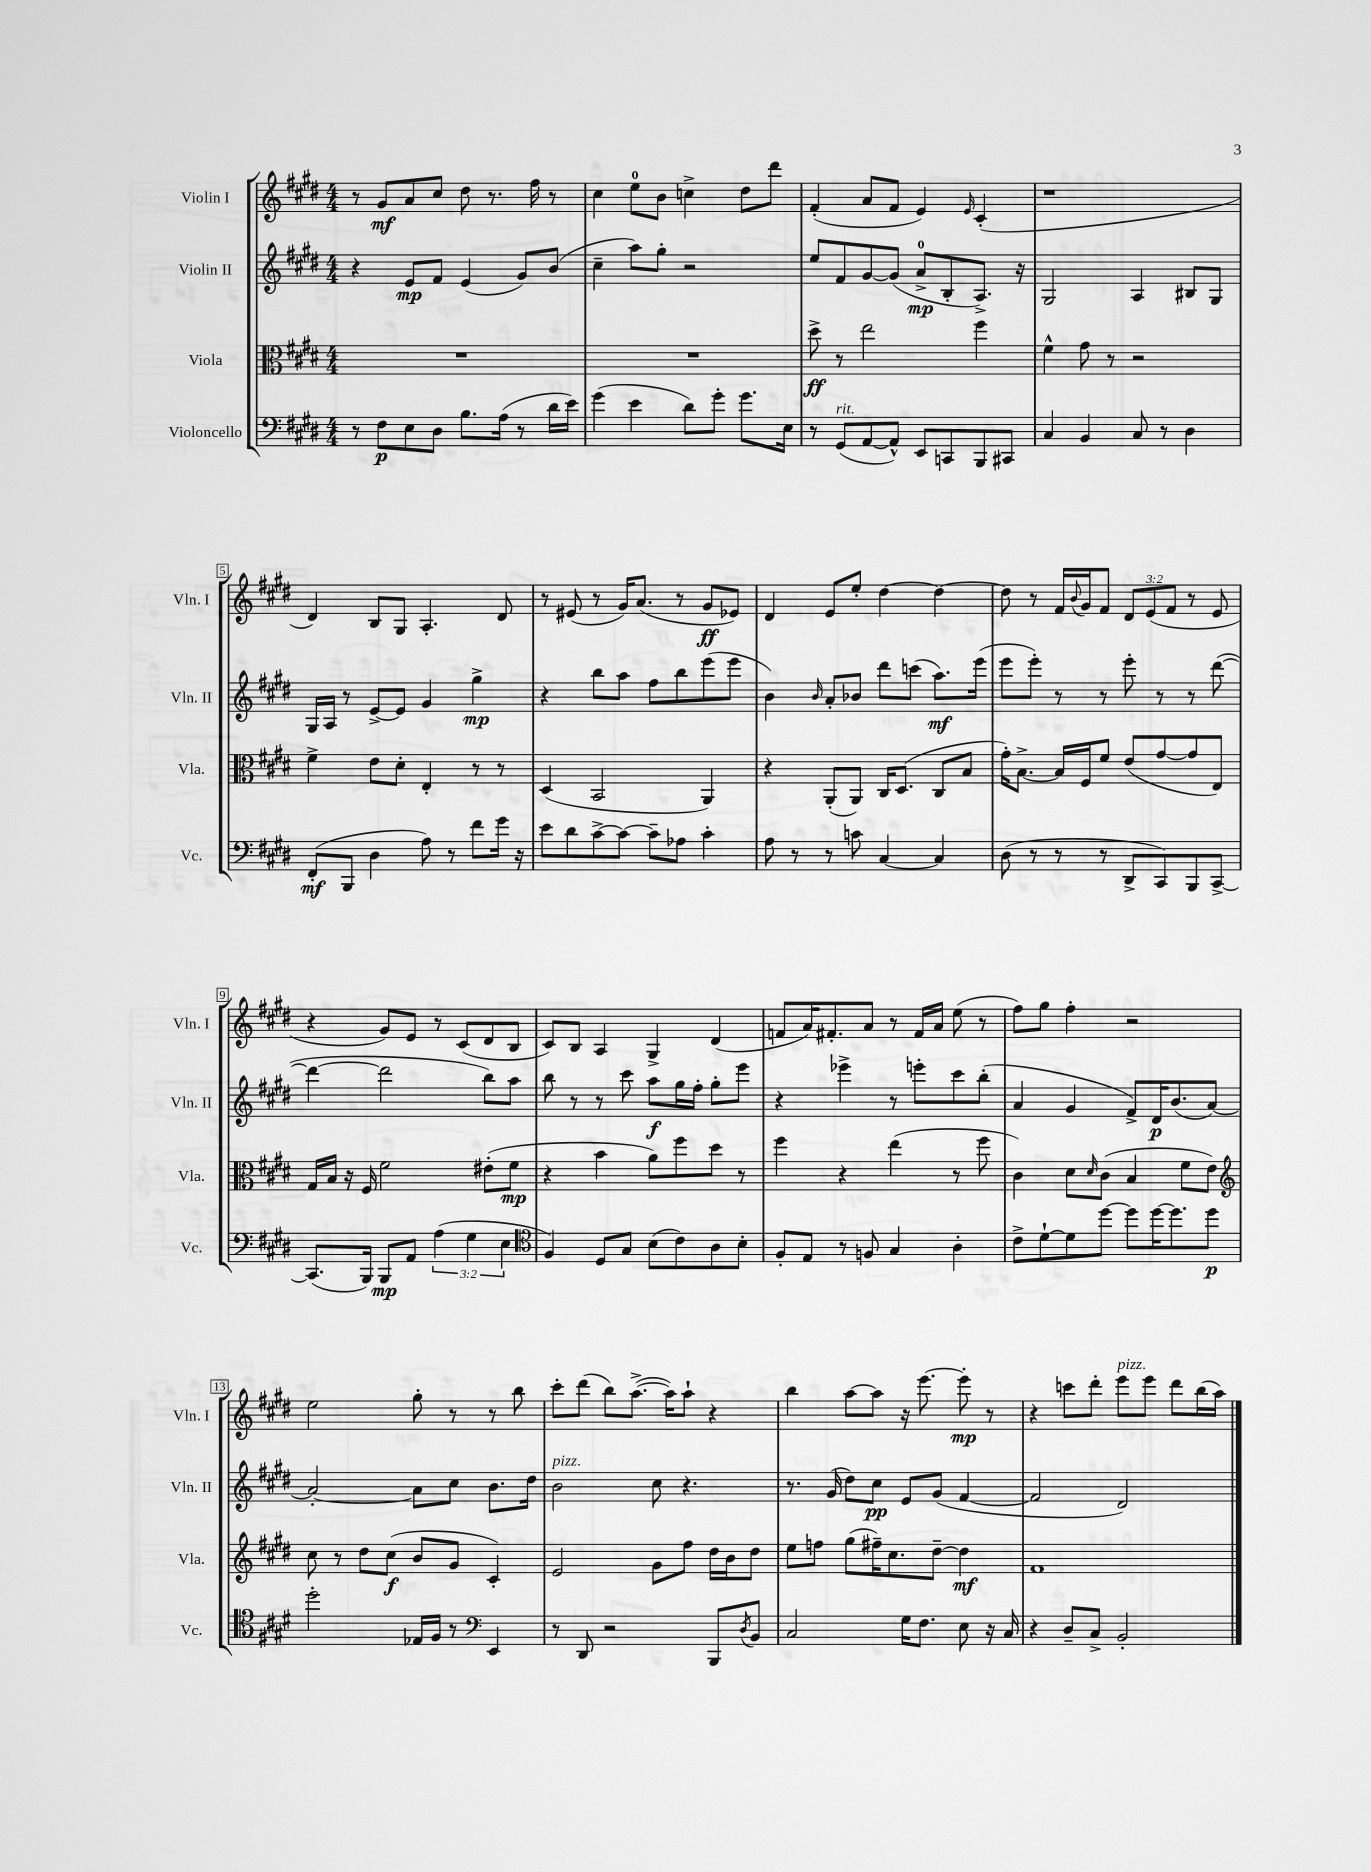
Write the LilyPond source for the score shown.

<<
\new StaffGroup <<
\new Staff = "s0" \with { instrumentName = "Violin I" shortInstrumentName = "Vln. I" } {
    \clef treble \key e \major \numericTimeSignature \time 4/4 \override Staff.TupletNumber.text = #tuplet-number::calc-fraction-text
    r8 gis'8\mf a'8 cis''8 dis''8 r8. fis''16 r8 |
    cis''4 e''8-0 b'8 c''4-> dis''8 dis'''8 |
    fis'4-.( a'8 fis'8 e'4) \grace { e'16 } cis'4-.( |
    r1 |
    dis'4) b8 gis8 a4.-. dis'8 |
    r8 eis'8( r8 gis'16) a'8.( r8 gis'8\ff ees'8) |
    dis'4 e'8 e''8-. dis''4~ dis''4~ |
    dis''8 r8 fis'16 \appoggiatura { b'8 } gis'16 fis'8 \tuplet 3/2 { dis'8 e'8( fis'8 } r8 e'8 |
    r4 gis'8) e'8 r8 cis'8( dis'8 b8 |
    cis'8) b8 a4 gis4-> dis'4( |
    f'8 a'16) fis'8.-. a'8 r8 fis'16 a'16 e''8( r8 |
    fis''8) gis''8 fis''4-. r2 |
    e''2 gis''8-. r8 r8 b''8 |
    cis'''8-. dis'''8( b''8) a''8.~->( a''16) a''8-! r4 |
    b''4 a''8~ a''8 r16 e'''8.~ e'''8-.\mp r8 |
    r4 c'''8 dis'''8-. e'''8^\markup { \italic "pizz." } e'''8 dis'''8 b''16( a''16) \bar "|." |
}
\new Staff = "s1" \with { instrumentName = "Violin II" shortInstrumentName = "Vln. II" } {
    \clef treble \key e \major \numericTimeSignature \time 4/4
    r4 e'8\mp fis'8 e'4( gis'8) b'8( |
    cis''4-- a''8) gis''8-. r2 |
    e''8 fis'8 gis'8~ gis'8( a'8-0->\mp b8-. a8.->) r16 |
    gis2 a4 bis8 gis8 |
    gis16 a16 r8 e'8~-> e'8 gis'4 gis''4->\mp |
    r4 b''8 a''8 fis''8 b''8 e'''8( e'''8 |
    b'4) \grace { b'16 } a'8-. bes'8 dis'''8 c'''8( a''8.\mf) e'''16( |
    e'''8 e'''8-.) r8 r8 e'''8-. r8 r8 dis'''8~( |
    dis'''4~ dis'''2 b''8) a''8 |
    b''8 r8 r8 cis'''8 a''8\f gis''16 fis''16-. gis''8-. e'''8 |
    r4 ees'''4-> r8 e'''8-. cis'''8 b''8-.( |
    a'4 gis'4 fis'8->) dis'16\p b'8.( a'8~) |
    a'2~-. a'8 cis''8 b'8. dis''16 |
    b'2^\markup { \italic "pizz." } cis''8 r4. |
    r8. gis'16( dis''8) cis''8\pp e'8 gis'8( fis'4~ |
    fis'2 dis'2) \bar "|." |
}
\new Staff = "s2" \with { instrumentName = "Viola" shortInstrumentName = "Vla." } {
    \clef alto \key e \major \numericTimeSignature \time 4/4
    R1 |
    R1 |
    dis''8->\ff r8 e''2 fis''4 |
    fis'4-^ gis'8 r8 r2 |
    fis'4-> e'8 dis'8-. e4-. r8 r8 |
    dis4( b,2 a,4) |
    r4 a,8-.( a,8) cis16 dis8.( cis8 b8 |
    gis'16-.) b8.~-> b16 fis16 fis'8 e'8( gis'8~ gis'8 e8) |
    gis16 b16 r16 fis16 fis'2 eis'8-.( fis'8\mp |
    r4 b'4 a'8) fis''8 dis''8 r8 |
    fis''4 r4 e''4( r8 fis''8 |
    cis'4) dis'8 \grace { dis'16 } cis'8( b4 fis'8 e'8) |
    \clef treble cis''8 r8 dis''8 cis''8\f( b'8 gis'8 cis'4-.) |
    e'2 gis'8 fis''8 dis''16 b'16 dis''8 |
    e''8 f''8 gis''8( fis''16--) cis''8. dis''8~-- dis''4\mf |
    fis'1 \bar "|." |
}
\new Staff = "s3" \with { instrumentName = "Violoncello" shortInstrumentName = "Vc." } {
    \clef bass \key e \major \numericTimeSignature \time 4/4 \override Staff.TupletNumber.text = #tuplet-number::calc-fraction-text
    r8 fis8\p e8 dis8 b8. a16( r8 dis'16 e'16) |
    gis'4( e'4 dis'8) gis'8-. gis'8. e16 |
    r8 gis,8^\markup { \italic "rit." }( a,8~ a,8-^) e,8 c,8 b,,8 cis,8 |
    cis4 b,4 cis8 r8 dis4 |
    fis,8-.\mf( b,,8 dis4 a8) r8 fis'8 gis'16 r16 |
    e'8 dis'8 cis'8~-> cis'8~ cis'8-- aes8 cis'4-. |
    a8 r8 r8 c'8 cis4~ cis4 |
    dis8( r8 r8 r8 dis,8-> cis,8) b,,8 cis,8~-> |
    cis,8.( b,,16) b,,8\mp a,8 \tuplet 3/2 { a4( gis4 e4 } |
    \clef tenor fis4) dis8 gis8 b8( cis'8) a8 b8-. |
    fis8-. e8 r8 f8 gis4 a4-. |
    cis'8-> dis'8~-! dis'8 dis''8~ dis''8 dis''16~ dis''8. dis''8\p |
    dis''2-. ees16 fis16 r8 \clef bass e,4 |
    r8 dis,8 r2 b,,8 \acciaccatura { dis8 } b,8 |
    cis2 gis16 fis8. e8 r16 cis16 |
    r4 dis8-- cis8-> b,2-. \bar "|." |
}
>>
>>
\layout { \context { \Score \override BarNumber.stencil = #(make-stencil-boxer 0.1 0.3 ly:text-interface::print) } }
